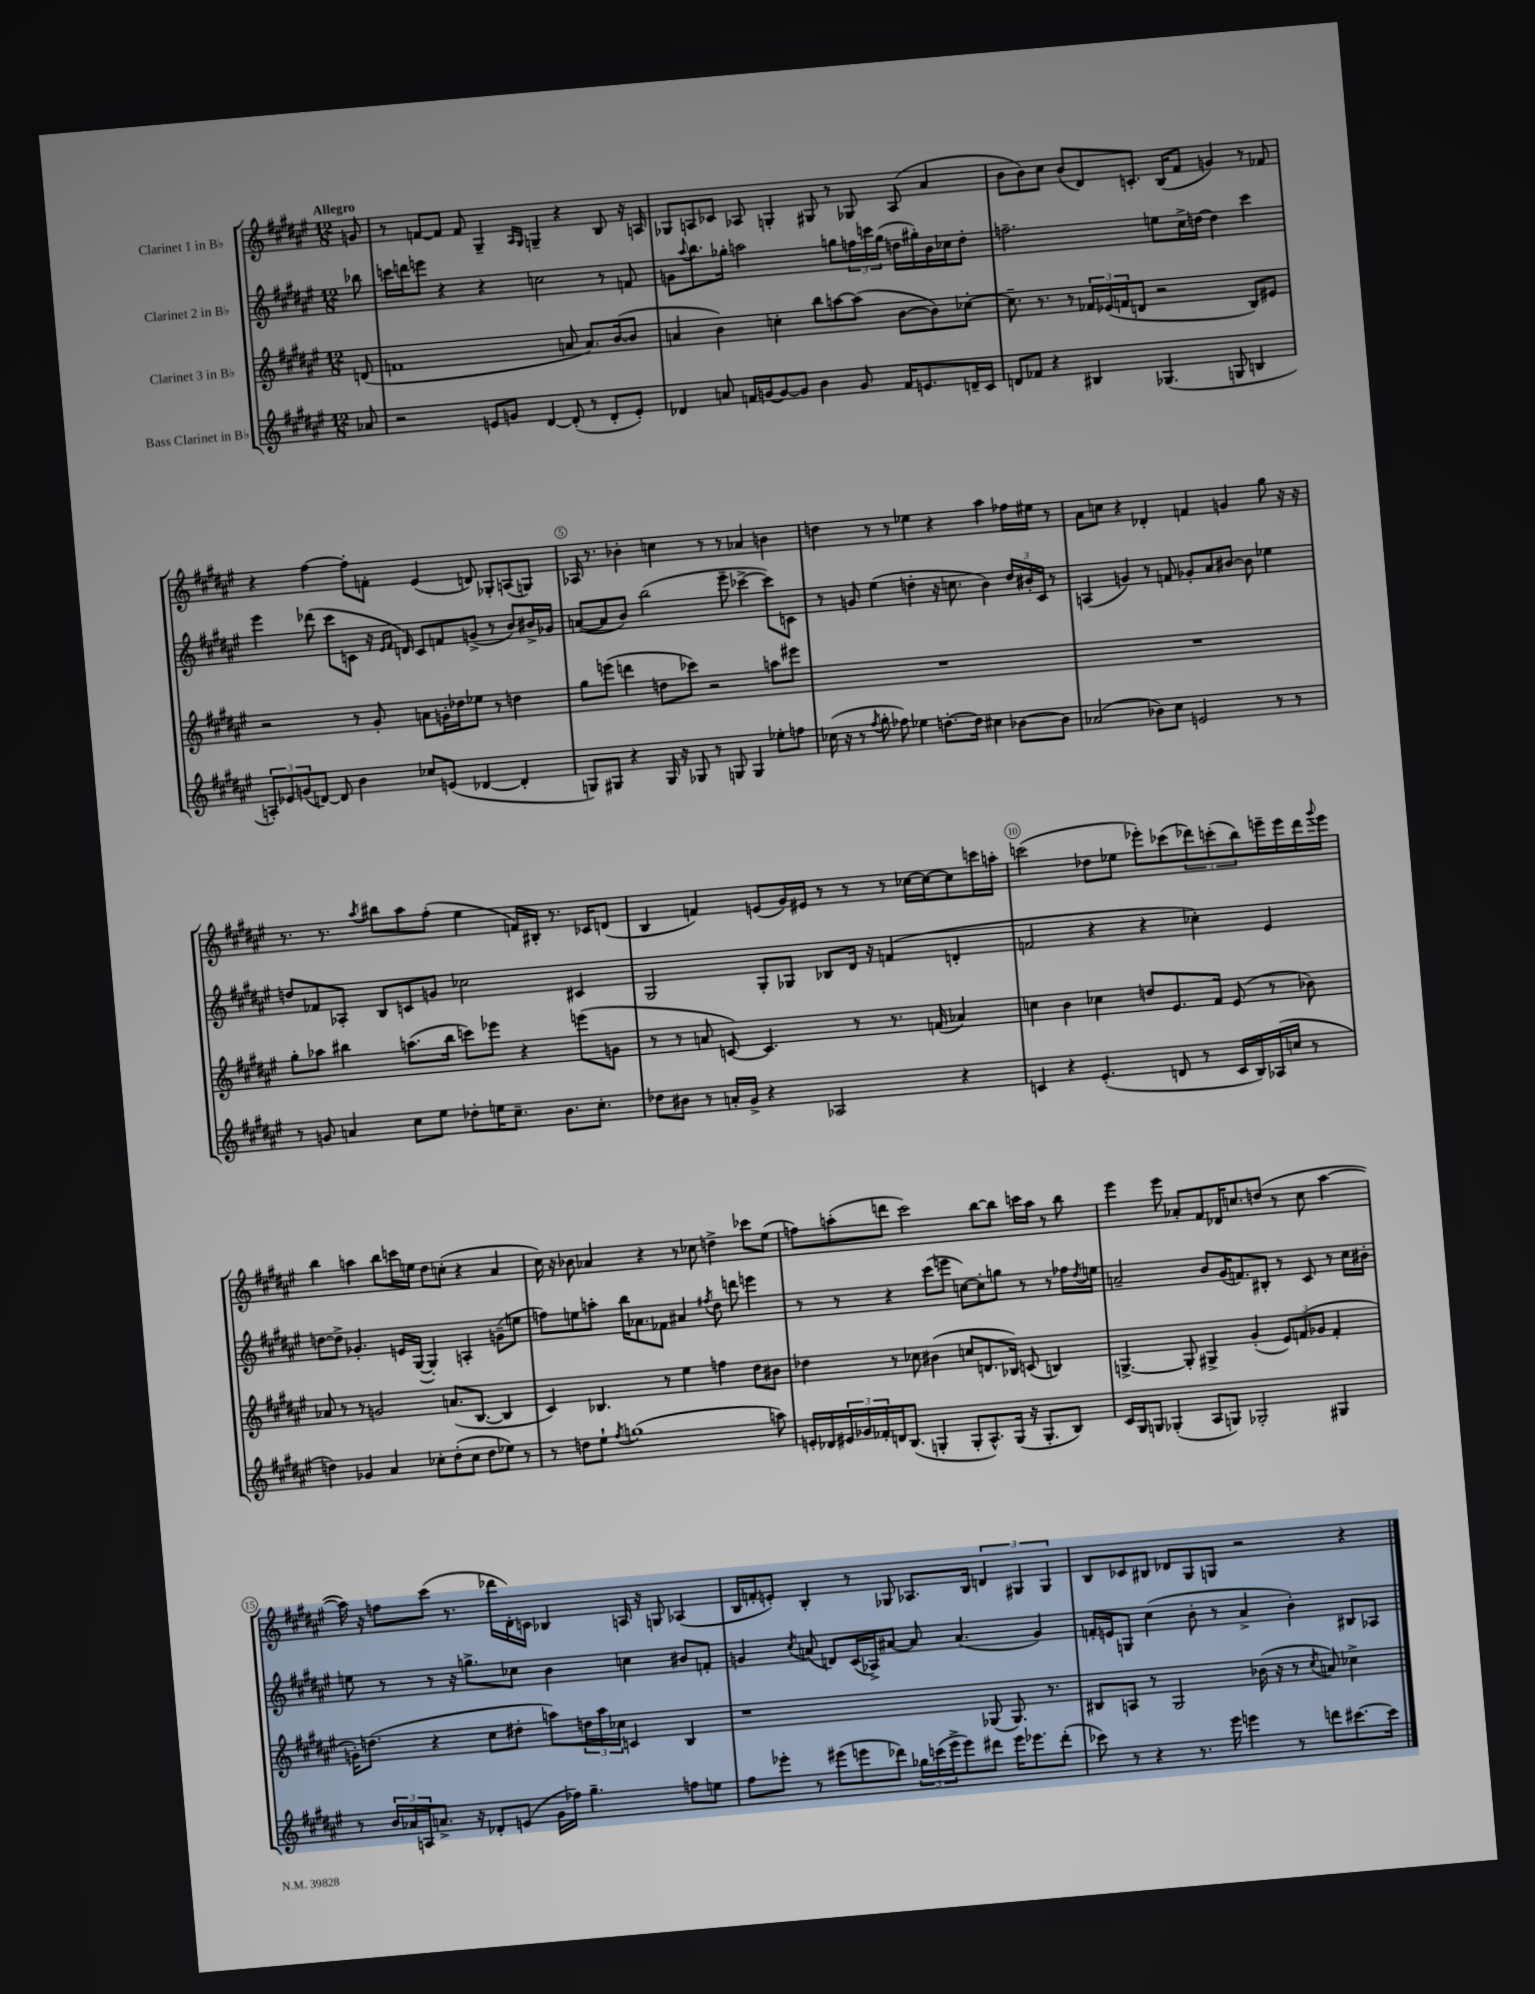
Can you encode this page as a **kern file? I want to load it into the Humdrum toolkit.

**kern	**kern	**kern	**kern
*staff4	*staff3	*staff2	*staff1
*clefG2	*clefG2	*clefG2	*clefG2
*k[f#c#g#d#a#e#]	*k[f#c#g#d#a#e#]	*k[f#c#g#d#a#e#]	*k[f#c#g#d#a#e#]
*M12/8	*M12/8	*M12/8	*M12/8
8a-/	(8d/	8bb-\	8g/
=	=	=	=
2r	1f	16ccc\LL	8r
.	.	16ddd\J	.
.	.	8eee\J	[8f/L
.	.	4r	8f/]J
.	.	.	8f/
8e/L	.	4r	4G#~/
8g/J	.	.	.
.	.	.	16qqA#/LL
.	.	.	16qqG#/JJ
[4d#/	.	2cc\	4G~/
(8d#'/]	8a/	.	4r
8r	8.a/L)	.	.
8d#'/L	.	8r	8B/
.	([16b/k	.	.
8e'/J)	8b/]J	8f/	16r
.	.	.	16A/
=	=	=	=
4d-/	4a/	8g\L	8G-/L
.	.	8qqaa#/	.
.	.	8.bb\	8A/
8a/	4b\)	.	8c-/J
.	.	16gg-'\Jk	.
16f/LL	.	2aa\	8A-/
[16g/J	.	.	.
8g/_	4cc'\	.	4G'/
8g/]J	.	.	.
4b\	8bb\L	.	8G#/
.	[8aa\	8gg\L	8r
8g/	(8aa\]J	24ff\L	8G-/
.	.	24ccc\	.
.	.	(24gg\JJ	.
16f/LK	[8b\L	16dd\LL	(8A-/
8.e/	.	16gg#'\)	.
.	8b\])	16b\	4a#/
.	.	16cc-\J	.
16d~/L	[8cc-'\J	8dd'\J	.
16c#/JJ	.	.	.
=	=	=	=
8d/L	8.cc-~\]	2.ff~\	8b\L
8f-/J	.	.	8b\)
.	8.r	.	.
4r	.	.	8cc#\J
.	8r	.	(8b/L
4B#/	24f-/LL	.	8d#/)
.	(24e-/	.	.
.	24f/J	.	.
.	8d/J	.	8.c'/J
(4.G-/	2r	8ee\L	.
.	.	.	(16B/LK
.	.	16cc#^\L	8f#/J
.	.	[16dd\JJ	.
.	.	4dd\]	4g/)
8G/	.	.	.
4B/	8B/L)	4ccc#\	8r
.	8e#/J	.	8f-/
=	=	=	=
12A'/L)	2r	4eee#\	4r
12e-/	.	.	.
(12g/	.	.	.
[8d/J)	.	(8ddd-\	[4ff#\
8d/]	.	8ccc#\L	.
4b\	8r	8c\J	8ff#'\]L
.	8g#'/	16r	8f'\J
.	.	16qqe#/LL	.
.	.	16qqf#/JJ	.
.	.	16d/)	.
8cc-/L	8a\L	8c/L	(4e#/
(8e/J	16g'\L	8f/	.
.	16dd-\J	.	.
[4d-/	8ee-\J	(8g^/J	8d/)
.	8r	8r	8G-'/L
4d-'/]	4dd\	8b/L)	(8A/
.	.	16b#^/L	8G/J)
.	.	16g-/JJ	.
=	=	=	=
8G/L)	8gg#\L	([8a/L	16A-/
.	.	.	8.r
8G#/J	(8eee\J	8a/]	.
4r	4ddd\	8b/J)	4b-'\
.	.	(2bb\	.
16G#/	8dd\L	.	4cc\
16r	.	.	.
8G-/	8ccc-\J)	.	.
8r	2r	.	8r
8G/	.	8eee#~\	8r
4G/	.	[4ccc-^\	4a-/
8ee-'\L	8aa\L	8ccc-\]L)	4b\
8ff\J	8eee#\J	8c\J	.
=	=	=	=
(16cc-\	1.r	8r	4dd\
16r	.	.	.
8r	.	8g/	.
8qff#/	.	.	.
8gg#'\	.	(4ee#\	8r
8ff-\)	.	.	8r
4ee-\	.	4dd'\	4ee-\
[8.dd'\L	.	16r	4r
.	.	8.cc\	.
16dd\]Jk	.	.	.
4cc#\	.	4b\)	4aa#\
[8b-\L	.	24dd/LL	16ff-\LL
.	.	24b#'/	.
.	.	.	16ee#\JJ
.	.	24c#/JJ	.
8b-\]J	.	8r	8r
=	=	=	=
(2a-/	1.r	(4A/	8a#\L
.	.	.	8cc\J
.	.	4g/)	4r
8b-\L)	.	8r	4d-'/
8cc#\J	.	8f/	.
2e/	.	8g-'/L	4f/
.	.	8a#/	.
.	.	[8b#/J	4g/
.	.	8b#\]	.
8r	.	4ee-\	8gg#\
8r	.	.	16r
.	.	.	16r
=	=	=	=
8r	8gg#'\L	8dd/L	8.r
8g/	8aa-\J	8f-/	.
.	.	.	8.r
4a/	4bb#\	8A-'/J	.
.	.	.	8qaa#/
.	.	8B/L	8bb#\L
8cc#\L	(8.aa\L	8c/	8aa#\
8ee#\J	.	8g/J	(8ff#'\J
.	16bb#\Jk	.	.
8dd-'\L	8ccc\L)	2cc-\	4ee#\
16ee\K	8eee-\J	.	.
8.cc#~\J	.	.	.
.	4r	.	16f/LL)
.	.	.	16B#'/JJ
8.b\L	.	.	8.r
.	(8eee\L	4c#/	.
8.cc#'\J	.	.	16c-/LK
.	8g\J	.	(8d/J
=	=	=	=
8dd-\L	8r	2G#/	4B/
8b#\J	8r	.	.
8r	8a/	.	4f/)
16a'/LL	[8c/)	.	.
16g#^/JJ	.	.	.
4r	4.c/]	8G#'/L	(8e/L
.	.	8G-/J	16g#/L)
.	.	.	16e#/JJ
2A-/	.	8B-/L	8r
.	8r	16d#/Jk	8r
.	.	16r	.
.	8.r	(4f/	8r
.	.	.	[16cc-\LL
.	(16f/	.	16cc-\_J
4r	4a-/)	4d'/	8cc-\]
.	.	.	16ccc\L
.	.	.	16aa'\JJ
=	=	=	=
4c/	4cc\	2f/	(2ccc\
4r	4b\	.	.
(4.e#'/	4cc-\	4r	8dd-\L
.	.	.	8ee-\J
.	8dd/L	4r	8eee-'\L)
8d/	8.e#/	.	(8ccc-\
8r	.	4cc-'\)	12ddd-\)
.	16f#/Jk	.	.
.	.	.	(12ccc'\
16c/LL	(8e#/	.	.
.	.	.	12bb\)
16B/)	.	.	.
(16A-/	8r	4e#/	16eee~\L
16cc/JJ	.	.	16eee\
8r	8b-\)	.	16ddd-\
.	.	.	8qqggg#/
.	.	.	16eee\JJ
=	=	=	=
4dd\)	8a-/	[8dd\L	4bb\
.	8r	8dd^\]J	.
4g-/	8r	4.g-'/	4aa\
.	2g/	.	.
4a#/	.	.	8bb\L
.	.	16e/LL	16ccc\L
.	.	([16G#/JJ	16ee\JJ
8cc-'\L	.	4G#'/])	8dd#\L
(8dd'\	(8.a/L	.	(8cc'\J
8cc-\J	.	4A'/	4r
.	[8.B/J	.	.
8dd\L	.	.	.
8ee-\J)	4B/]	(8g~\L	4a#/
8r	.	8ee\J	.
=	=	=	=
8r	4c#/)	8ff\L)	16cc#\)
.	.	.	16r
8dd\L	.	8ee\	8b-\
8ee#`\J	4.B-/	8aa'\J	4a-/
8qff#/	.	.	.
(1gg	.	16bb\LK	.
.	.	8.a-\	.
.	.	.	4r
.	8r	8f-\J	.
.	4ee#\	4a#/	8r
.	.	.	8cc-\
.	.	8qff#/	.
.	4ff\	8dd#\	4dd^\
.	.	8ddd\	.
.	8dd#\L	4eee\	8ccc-\L
8aa\)	8b#\J	.	(8ee#\J
=	=	=	=
16e'/LL	4dd-\	8r	8ff\L)
16d-/	.	.	.
24e#/	.	8r	(8aa'\
24g-/	.	.	.
24f-'/	.	.	.
16d/J	8r	4r	8ddd\J
(8.B/J	.	.	.
.	8cc-\	.	2ccc#\)
4G'/	(4b#\	(8ccc#\L	.
.	.	8eee\J	.
8G'/L	8cc/L	[8cc\L)	.
8.A#^^/)	8.d/	8cc'\]	[8bb\L
.	.	8gg\J	8bb\]J
(16G/Jk	16B-/Jk)	.	.
16r	(8c/	8r	16ccc\LL
8.G'/L	.	.	16aa\JJ
.	4B/)	8r	8r
8B/J)	.	16ff-\LL	8bb\
.	.	8qdd#/	.
.	.	16ee\JJ	.
=	=	=	=
16c#/LL	[4.G^/	2a~/	4eee#\
16G#/J	.	.	.
8G/J	.	.	.
(4G-'/	.	.	8eee#\
.	8G'/]	.	8a-'/L
8A#/L	4G#^/	8b/L	8f#/
8G/J)	.	(16g#/K	16d-/K
.	.	8.f/)	8.cc/
2G-'/	(4g#'/	.	.
.	.	8B#'/J	(8dd/J
.	12e#/L)	8r	8r
.	(12f/	.	.
.	.	8c#/	8cc\
.	12g-/J	.	.
4G#/	4f'/	8r	[4aa#\
.	.	16cc#\LL	.
.	.	16b#'\JJ	.
=	=	=	=
8r	16g'\LK)	8ee\	16aa#\])
.	(8.dd\J	.	16r
24b/LL	.	8r	8ff\L
24a-/	.	.	.
24A/J	.	.	.
8.a^/J	4r	8r	(8ccc#\J
.	.	16r	8.r
16r	.	8.gg^\L	.
8d-'/L	8cc#\L	.	.
.	.	.	16ddd-\LL
(8e/J	8dd#'\J	8cc-\J	16d#'\)
.	.	.	16c\JJ
16g#\LL	8aa\L)	4b\	4B-/
16ff-\JJ)	.	.	.
4.gg#~\	24dd\L	.	.
.	24aa\	.	.
.	24cc-\JJ	.	.
.	4c/	4cc\	16A/
.	.	.	16r
.	.	.	8G/
8ff\L	4B/	8b#/L	(4A-/
8ee\J	.	8f'/J	.
=	=	=	=
8ff#\L	1r	4g/	16B/LL
.	.	.	16f'/J
8eee-'\J	.	.	8e'/J)
.	.	8qcc#/	.
8r	.	(8a/	4B'/
(8eee#\L	.	8d/L)	.
8eee\	.	(16c#/L	8r
.	.	16A-^/J)	.
8ddd-\J)	.	[8a#/J	8G-/
24gg-\LL	.	8a#/]	8.A-/L
(24ccc\	.	.	.
24eee^\J	.	.	.
8eee\)	.	(4.a#/	.
.	.	.	16B/Jk
8ddd#\J	(8G-/	.	6d/
16eee\LK	8.G-/)	.	.
.	.	.	6G#/
8.eee-\	.	.	.
.	.	4g/)	.
.	8.r	.	.
.	.	.	6G#/
(8ddd#'\J	.	.	.
=	=	=	=
8ccc-\)	8B#/L	16f'/LL	8B/L
.	.	16e/J	.
8r	8A/J	8G/J	8c-/
4r	8r	(4cc#\	8B#/J
.	2G#/	.	8d-/L
8.r	.	8b'\	8G#/
.	.	8r	8G/J
16eee#\	.	.	.
4eee\	.	4a#^/	2r
.	(16b-\	.	.
.	16r	.	.
8r	8r	4b'\)	.
.	8qcc#/	.	.
8ddd\L	8a/)	.	.
[8.ccc#\	4cc-^\	8B#/L	4r
.	.	8A-/J	.
16ccc#\]Jk	.	.	.
==	==	==	==
*-	*-	*-	*-
